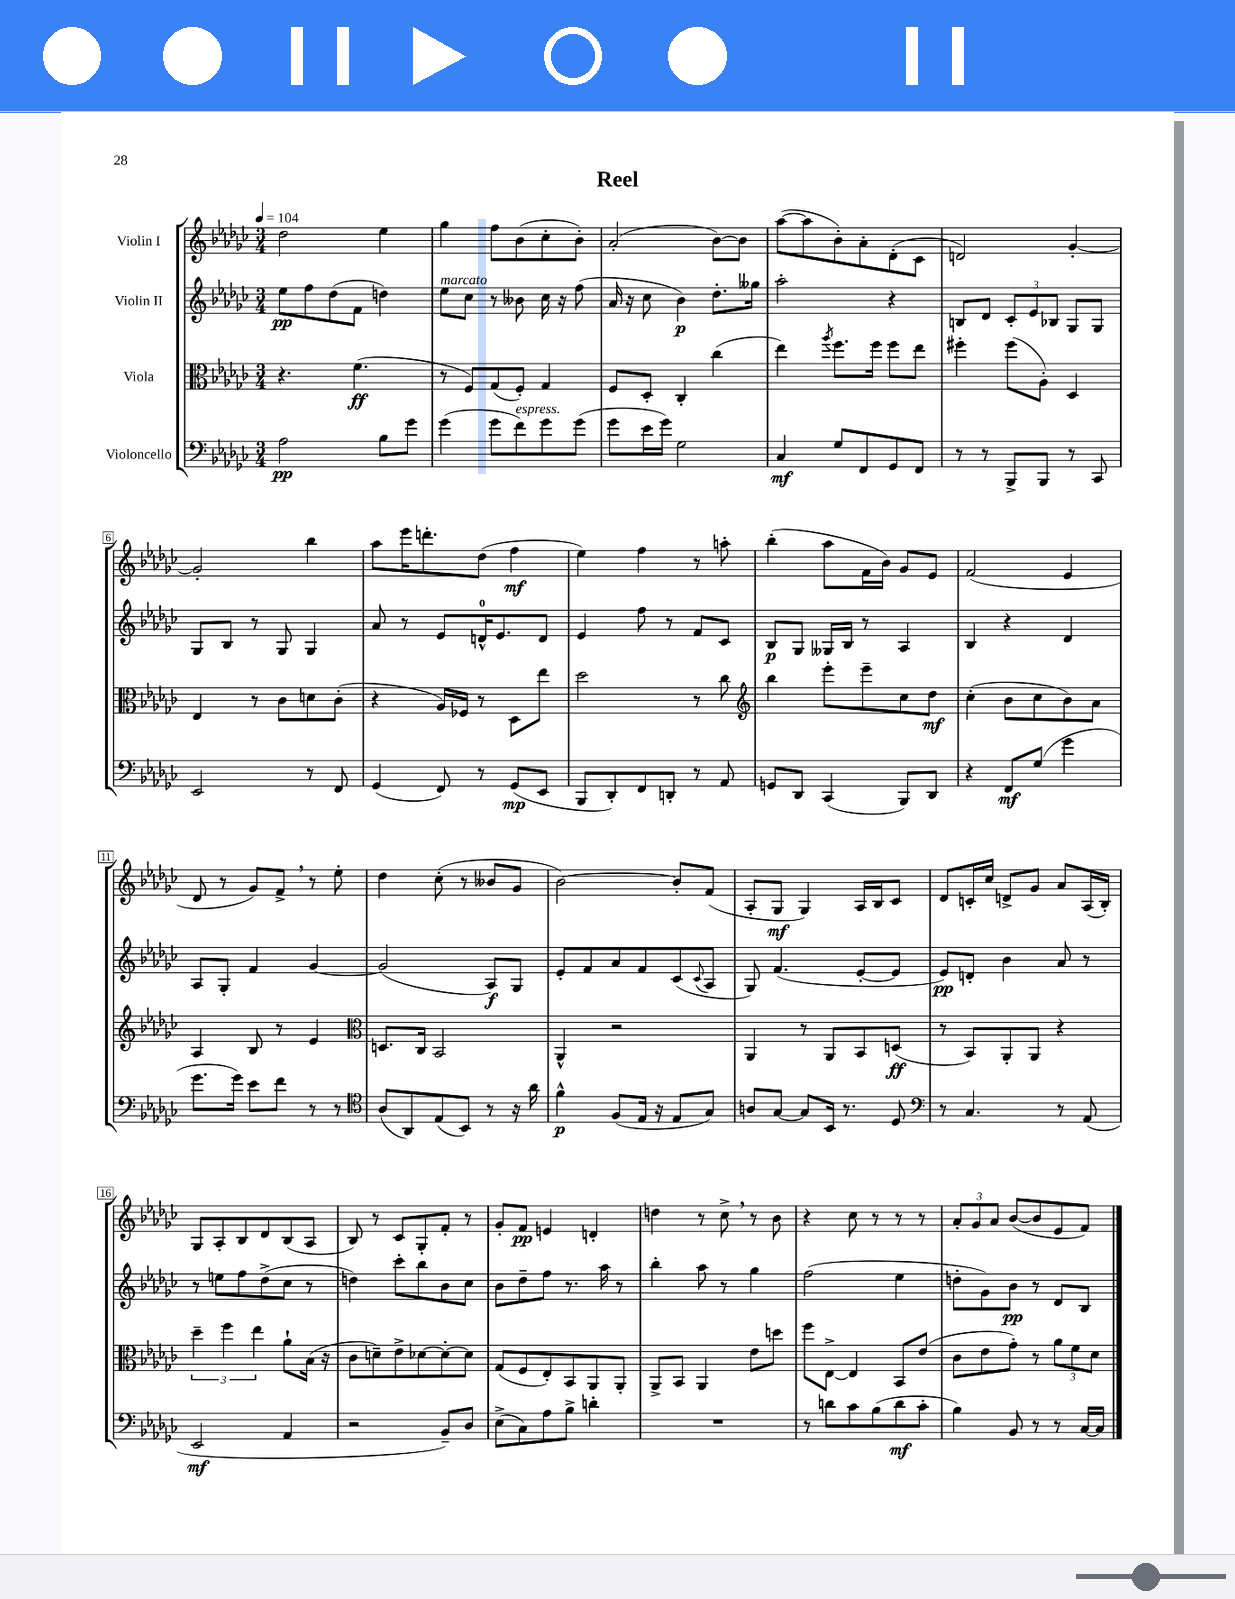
\header { title = "Reel" }
<<
\new StaffGroup <<
\new Staff = "s0" \with { instrumentName = "Violin I" } {
    \clef treble \key ges \major \numericTimeSignature \time 3/4 \tempo 4 = 104
    des''2 ees''4 |
    ges''4 f''8 bes'8( ces''8-. bes'8-.) |
    aes'2-.( bes'8~) bes'8 |
    aes''8~( aes''8 bes'8-.) aes'8-. des'8-.( ces'8 |
    d'2) ges'4~-. |
    ges'2-. bes''4 |
    aes''8 ees'''16 d'''8.-. des''8( f''4\mf |
    ees''4) f''4 r8 a''8-. |
    bes''4-.( aes''8 f'16 bes'16) ges'8 ees'8 |
    f'2( ees'4 |
    des'8 r8 ges'8) f'8-> \breathe r8 ees''8-. |
    des''4 ces''8-.( r8 beses'8 ges'8 |
    bes'2~) bes'8-. f'8( |
    aes8-. ges8\mf ges4) aes16 bes16 ces'8 |
    des'8 c'16-. ces''16 d'8-> ges'8 aes'8 aes16( bes16-.) |
    ges8 aes8-. bes8 des'8 bes8( aes8 |
    bes8) r8 ces'8 ges8-. f'8-. r8 |
    ges'8-. f'8\pp e'4 d'4-. |
    d''4 r8 ces''8-> \breathe r8 bes'8 |
    r4 ces''8 r8 r8 r8 |
    \tuplet 3/2 { aes'8-. ges'8 aes'8 } bes'8~( bes'8 ees'8 f'8) \bar "|." |
}
\new Staff = "s1" \with { instrumentName = "Violin II" } {
    \clef treble \key ges \major \numericTimeSignature \time 3/4
    ees''8\pp f''8 des''8( f'8 d''4) |
    ees''8^\markup { \italic "marcato" } ces''8 r8 beses'8 ces''16 r16 f''8( |
    aes'16 r16 ces''8 bes'4\p) des''8.-. geses''16 |
    aes''2-. r4 |
    b8 des'8 \tuplet 3/2 { ces'8-. ees'8 bes8 } ges8 ges8 |
    ges8 bes8 r8 ges8 ges4 |
    aes'8 r8 ees'8 d'16-0-^ ees'8. d'8 |
    ees'4 f''8 r8 f'8 ces'8 |
    bes8\p ges8 geses16 bes16 r8 aes4 |
    bes4 r4 des'4 |
    aes8 ges8-. f'4 ges'4~ |
    ges'2( aes8\f) ges8 |
    ees'8-. f'8 aes'8 f'8 ces'8( \appoggiatura { ces'8 } aes8 |
    ges8) f'4.( ees'8~-. ees'8 |
    ees'8\pp) d'8-. bes'4 aes'8 r8 |
    r8 e''8 f''8 des''8->( ces''8 r8 |
    d''4) ces'''8-. bes''8 bes'8 ces''8 |
    bes'8 des''8-- f''8 r8. aes''16 r8 |
    bes''4-. aes''8 r8 ges''4 |
    f''2( ees''4 |
    d''8-. ges'8) bes'8\pp r8 des'8 bes8 \bar "|." |
}
\new Staff = "s2" \with { instrumentName = "Viola" } {
    \clef alto \key ges \major \numericTimeSignature \time 3/4
    r4. f'4.\ff( |
    r8 f8) ges8( f8-.) ges4 |
    f8 des8-. ces4-. ces''4( |
    ees''4) \acciaccatura { aes''8 } f''8. f''16 f''8 ees''8 |
    fis''4-. fis''8( aes8-.) des4 |
    ees4 r8 ces'8 d'8 ces'8-.( |
    r4 aes16) fes16 r8 des8 ees''8 |
    des''2 r8 ces''8 |
    \clef treble bes''4 ees'''8-. ees'''8-- ces''8 des''8\mf |
    ces''4-.( bes'8 ces''8 bes'8) aes'8 |
    aes4 bes8 r8 ees'4 |
    \clef alto d8. ces16 bes,2 |
    aes,4-^ r2 |
    aes,4 r8 aes,8 bes,8 d8\ff( |
    r8 bes,8) aes,8-. aes,8 r4 |
    \tuplet 3/2 { des''4-- f''4 ees''4 } aes'8-! bes16( r16 |
    ces'8 d'8--) ees'8-> des'8~ des'8~-. des'8 |
    ges8( f8 ees8-.) bes,8 aes,8 aes,8-. |
    aes,8-> bes,8 aes,4 ees'8 d''8 |
    f''8 ees8~-> ees4 bes,8 ees'8( |
    ces'8 ees'8 ges'8-.) r8 \tuplet 3/2 { aes'8 f'8 des'8 } \bar "|." |
}
\new Staff = "s3" \with { instrumentName = "Violoncello" } {
    \clef bass \key ges \major \numericTimeSignature \time 3/4
    aes2\pp bes8 ges'8 |
    ges'4( ges'8 f'8^\markup { \italic "espress." }) ges'8 ges'8( |
    ges'8 ees'16 ges'16) ges2 |
    ces4\mf ges8 f,8 ges,8 f,8 |
    r8 r8 bes,,8-> bes,,8 r8 ces,8 |
    ees,2 r8 f,8 |
    ges,4( f,8) r8 ges,8\mp( ees,8 |
    bes,,8 des,8-.) f,8 d,8-. r8 aes,8 |
    g,8 des,8 ces,4( bes,,8) des,8 |
    r4 f,8\mf ges8( ges'4 |
    ges'8. ges'16) ees'8 f'8 r8 r8 |
    \clef tenor aes8( aes,8) ees8( bes,8) r8 r16 aes'16 |
    f'4-^\p f8( ees16 r16 ees8 ges8) |
    a8 ges8~ ges8 bes,16 r8. des8 |
    \clef bass r8 ces4. r8 aes,8( |
    ees,2\mf aes,4 |
    r2 bes,8--) des8 |
    ees8->( ces8) aes8 bes8-> d'4-. |
    R2. |
    r8 d'8 ces'8 bes8( d'8\mf ces'8-. |
    bes4) bes,8 r8 r8 ces16~ ces16 \bar "|." |
}
>>
>>
\layout { \context { \Score \override BarNumber.stencil = #(make-stencil-boxer 0.1 0.3 ly:text-interface::print) } }
